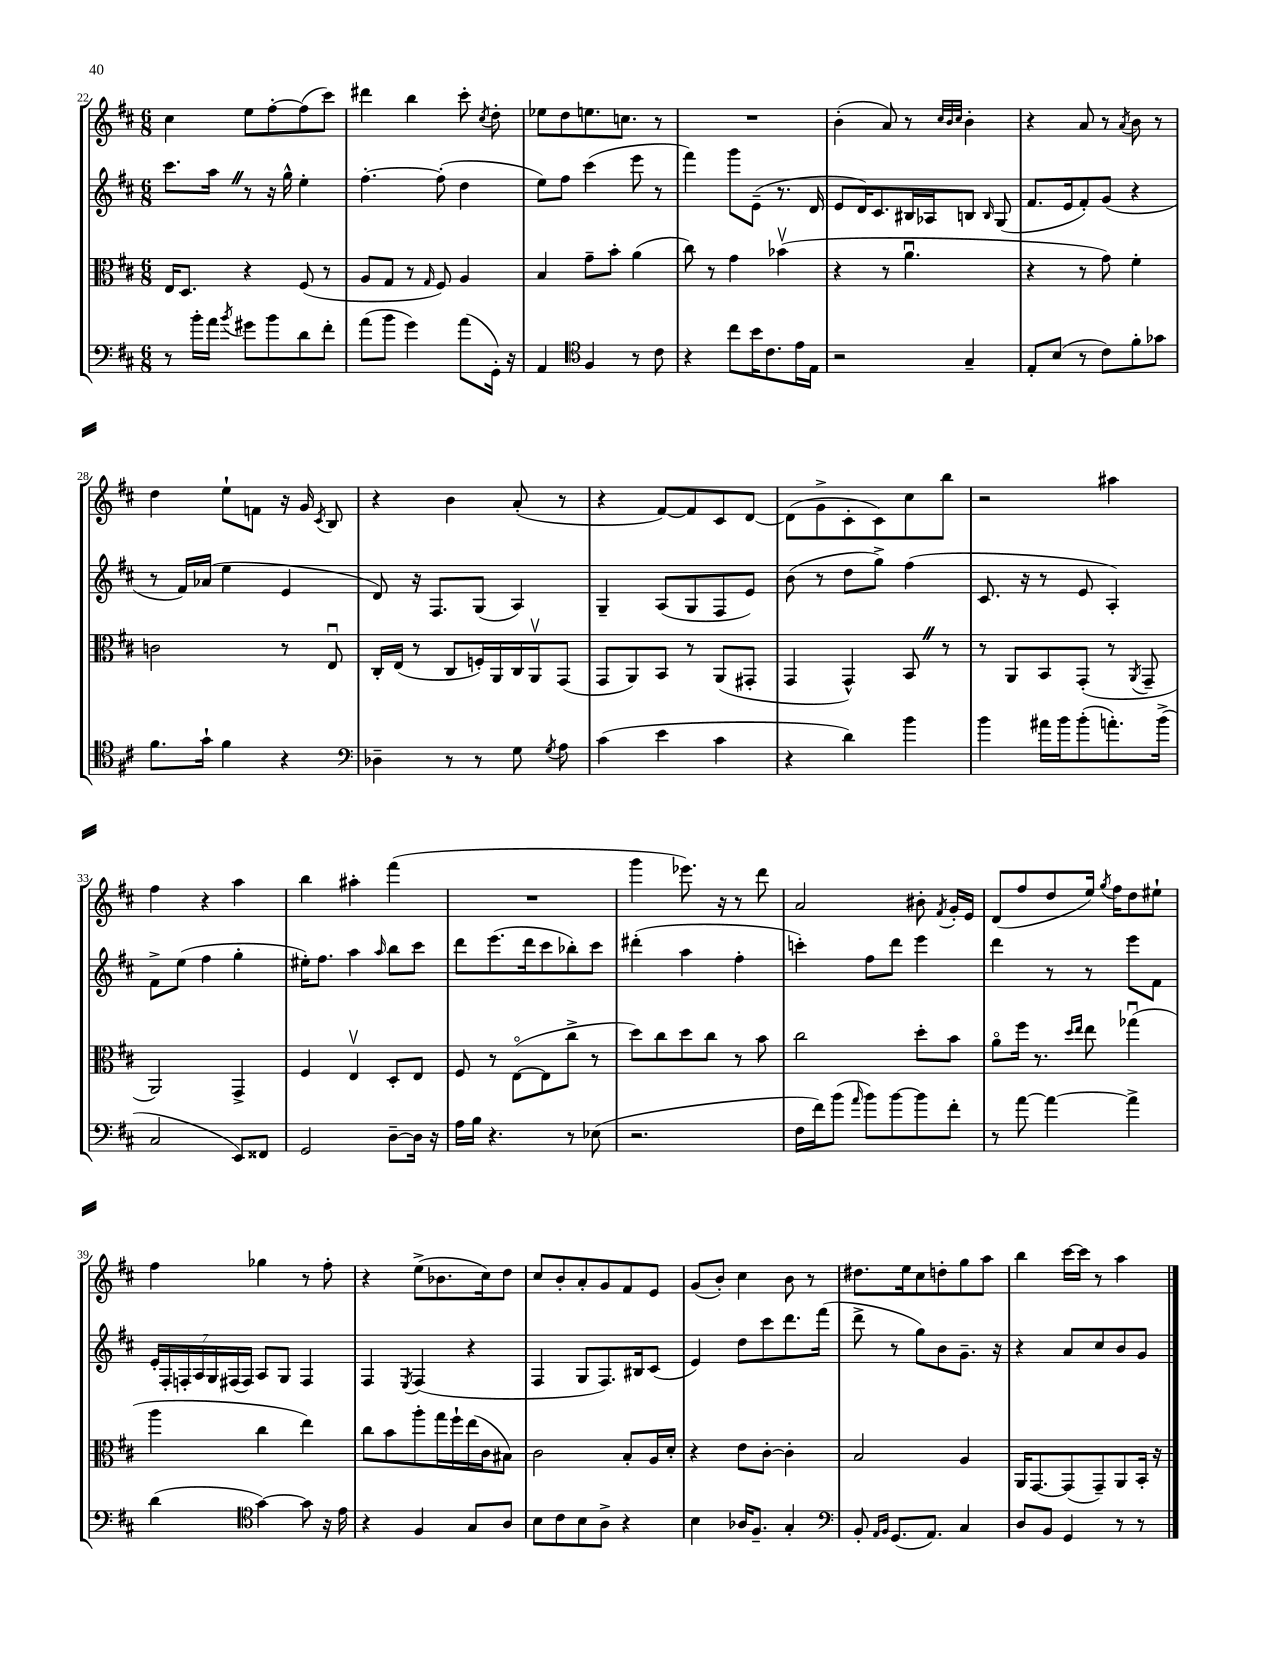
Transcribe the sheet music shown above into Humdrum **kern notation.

**kern	**kern	**kern	**kern
*staff4	*staff3	*staff2	*staff1
*clefF4	*clefC3	*clefG2	*clefG2
*k[f#c#]	*k[f#c#]	*k[f#c#]	*k[f#c#]
*M6/8	*M6/8	*M6/8	*M6/8
8r	16E	8.ccc#	4cc#
.	8.D	.	.
16b'	.	.	.
16a	.	16aa	.
8qb	.	.	.
8g#	4r	8r	8ee
8b	.	16r	[8ff#'
.	.	16gg^^	.
8d	(8F#	4ee'	(8ff#]
8f#'	8r	.	8ccc#)
=	=	=	=
(8a	8A	[4.ff#'	4ddd#
8b	8G	.	.
4g)	8r	.	4bb
.	16qqG	.	.
.	8F#)	(8ff#']	.
(8a	4A	4dd	8ccc#'
.	.	.	8qcc#
16GG')	.	.	8dd'
16r	.	.	.
=	=	=	=
4AA	4B	8ee)	8ee-
.	.	8ff#	8dd
*clefC4	*	*	*
4F#	8g~	(4ccc#	8.ee
.	8b'	.	.
.	.	.	8.cc
8r	(4a	8eee	.
8c#	.	8r	8r
=	=	=	=
4r	8cc#)	4fff#)	2.r
.	8r	.	.
8cc#	4g	8ggg	.
16b	.	(8e~	.
8.c#	.	.	.
.	(4b-v	8.r	.
16e	.	.	.
16E	.	16d	.
=	=	=	=
2r	4r	8e	(4b'
.	.	16d)	.
.	.	8.c#	.
.	8r	.	8a)
.	4.au	16B#	8r
.	.	16A-	.
.	.	.	32qqcc#
.	.	.	32qqb
.	.	.	32qqcc#
4G~	.	8B	4b'
.	.	16qqB	.
.	.	(8G	.
=	=	=	=
8E'	4r	8.f#	4r
(8B	.	.	.
.	.	16e	.
8r	8r	8f#')	8a
8c#)	8g)	(8g	8r
.	.	.	8qa
8f#'	4f#'	4r	8b
8g-	.	.	8r
=	=	=	=
8.f#	2c	8r	4dd
.	.	16f#)	.
16g`	.	(16a-	.
4f#	.	4ee	8ee`
.	.	.	8f
4r	8r	4e	16r
.	.	.	16g
.	.	.	8qc#
.	8Eu	.	8B
=	=	=	=
*clefF4	*	*	*
4D-~	16C#'	8d)	4r
.	(16E	.	.
.	8r	16r	.
.	.	8.F#	.
8r	8C#	.	4b
8r	16F')	(8G	.
.	16AA	.	.
8G	16C#	4A)	(8a'
.	16AAv	.	.
8qG	.	.	.
8A	(8GG	.	8r
=	=	=	=
(4c#	8GG	4G~	4r
.	8AA)	.	.
4e	8BB	(8A	[8f#)
.	8r	8G	8f#]
4c#	(8AA	8F#	8c#
.	8GG#'	8e)	[8d
=	=	=	=
4r	4GG	(8b	(8d]
.	.	8r	8g^
4d)	4GG^^)	8dd	8c#'
.	.	8gg^)	8c#)
4b	8BB	(4ff#	8cc#
.	8r	.	8bb
=	=	=	=
4b	8r	8.c#	2r
.	8AA	.	.
.	.	16r	.
16a#	8BB	8r	.
16b	.	.	.
(8b'	(8GG'	8e	.
8.a')	8r	4A')	4aa#
.	8qAA	.	.
.	8GG~	.	.
(16b^	.	.	.
=	=	=	=
2C#	2AA)	8f#^	4ff#
.	.	(8ee	.
.	.	4ff#	4r
8EE)	4GG^	4gg'	4aa
8FF##	.	.	.
=	=	=	=
2GG	4F#	16ee#')	4bb
.	.	8.ff#	.
.	4Ev	4aa	4aa#'
.	.	16qqaa	.
[8D~	8D'	8bb	(4fff#
16D]	8E	8ccc#	.
16r	.	.	.
=	=	=	=
16A	8F#	8ddd	2.r
16B	.	.	.
4.r	8r	(8.eee	.
.	([8Eo	.	.
.	.	16ddd	.
.	8E]	8ccc#	.
8r	8cc#^	8bb-')	.
(8E-	8r	8ccc#	.
=	=	=	=
2.r	8dd)	(4ddd#'	4ggg
.	8cc#	.	.
.	8dd	4aa	8.eee-)
.	8cc#	.	.
.	.	.	16r
.	8r	4ff#'	8r
.	8b	.	8ddd
=	=	=	=
16F#	2cc#	4ccc')	2a
16f#)	.	.	.
(8b	.	.	.
16qqa	.	.	.
8b)	.	8ff#	.
[8b	.	8ddd	.
8b]	8dd'	4eee	8b#'
.	.	.	8qf#
8f#'	8b	.	16g'
.	.	.	16e
=	=	=	=
8r	8ao	4ddd	(8d
[8a	16ff#	.	8ff#
.	8.r	.	.
4a_	.	8r	8dd
.	16qqdd	.	.
.	16qqee	.	.
.	8ee	8r	16ee)
.	.	.	8qgg
.	.	.	16ff#
4a^]	(4gg-u	8eee	8dd
.	.	8f#	8ee#`
=	=	=	=
(4d	4aa	28e'	4ff#
.	.	28F#'	.
.	.	28F'	.
.	.	28A	.
.	.	28G	.
.	.	(28F#	.
.	.	28F#)	.
*clefC4	*	*	*
[4g)	4cc#	8A	4gg-
.	.	8G	.
8g]	4ee)	4F#	8r
16r	.	.	8ff#'
16e	.	.	.
=	=	=	=
4r	8cc#	4F#	4r
.	8b	.	.
.	.	8qE	.
4F#	8aa'	(4F#	(8ee^
.	16gg	.	8.b-
.	16ff#`	.	.
8G	(16ee	4r	.
.	16c#	.	16cc#)
8A	8B#)	.	8dd
=	=	=	=
8B	2c#	4F#	8cc#
8c#	.	.	8b'
8B	.	8G	8a'
8A^	.	8.F#)	8g
4r	8B'	.	8f#
.	.	16B#	.
.	16A	(8c#	8e
.	16d'	.	.
=	=	=	=
4B	4r	4e)	(8g
.	.	.	8b')
16A-	8e	8dd	4cc#
8.F#~	.	.	.
.	[8c#'	8ccc#	.
4G'	4c#']	8.ddd	8b
.	.	.	8r
.	.	(16fff#	.
=	=	=	=
*clefF4	*	*	*
8BB'	2B	8ddd^	8.dd#
16qqAA	.	.	.
16qqBB	.	.	.
(8.GG	.	8r	.
.	.	.	16ee
.	.	8gg)	8cc#
8.AA)	.	.	.
.	.	8b	8dd'
4C#	4A	8.g~	8gg
.	.	.	8aa
.	.	16r	.
=	=	=	=
8D	16AA	4r	4bb
.	[8.GG	.	.
8BB	.	.	.
4GG	(8GG]	8a	[16ccc#
.	.	.	16ccc#]
.	8GG~)	8cc#	8r
8r	8AA	8b	4aa
8r	16BB'	8g	.
.	16r	.	.
==	==	==	==
*-	*-	*-	*-
